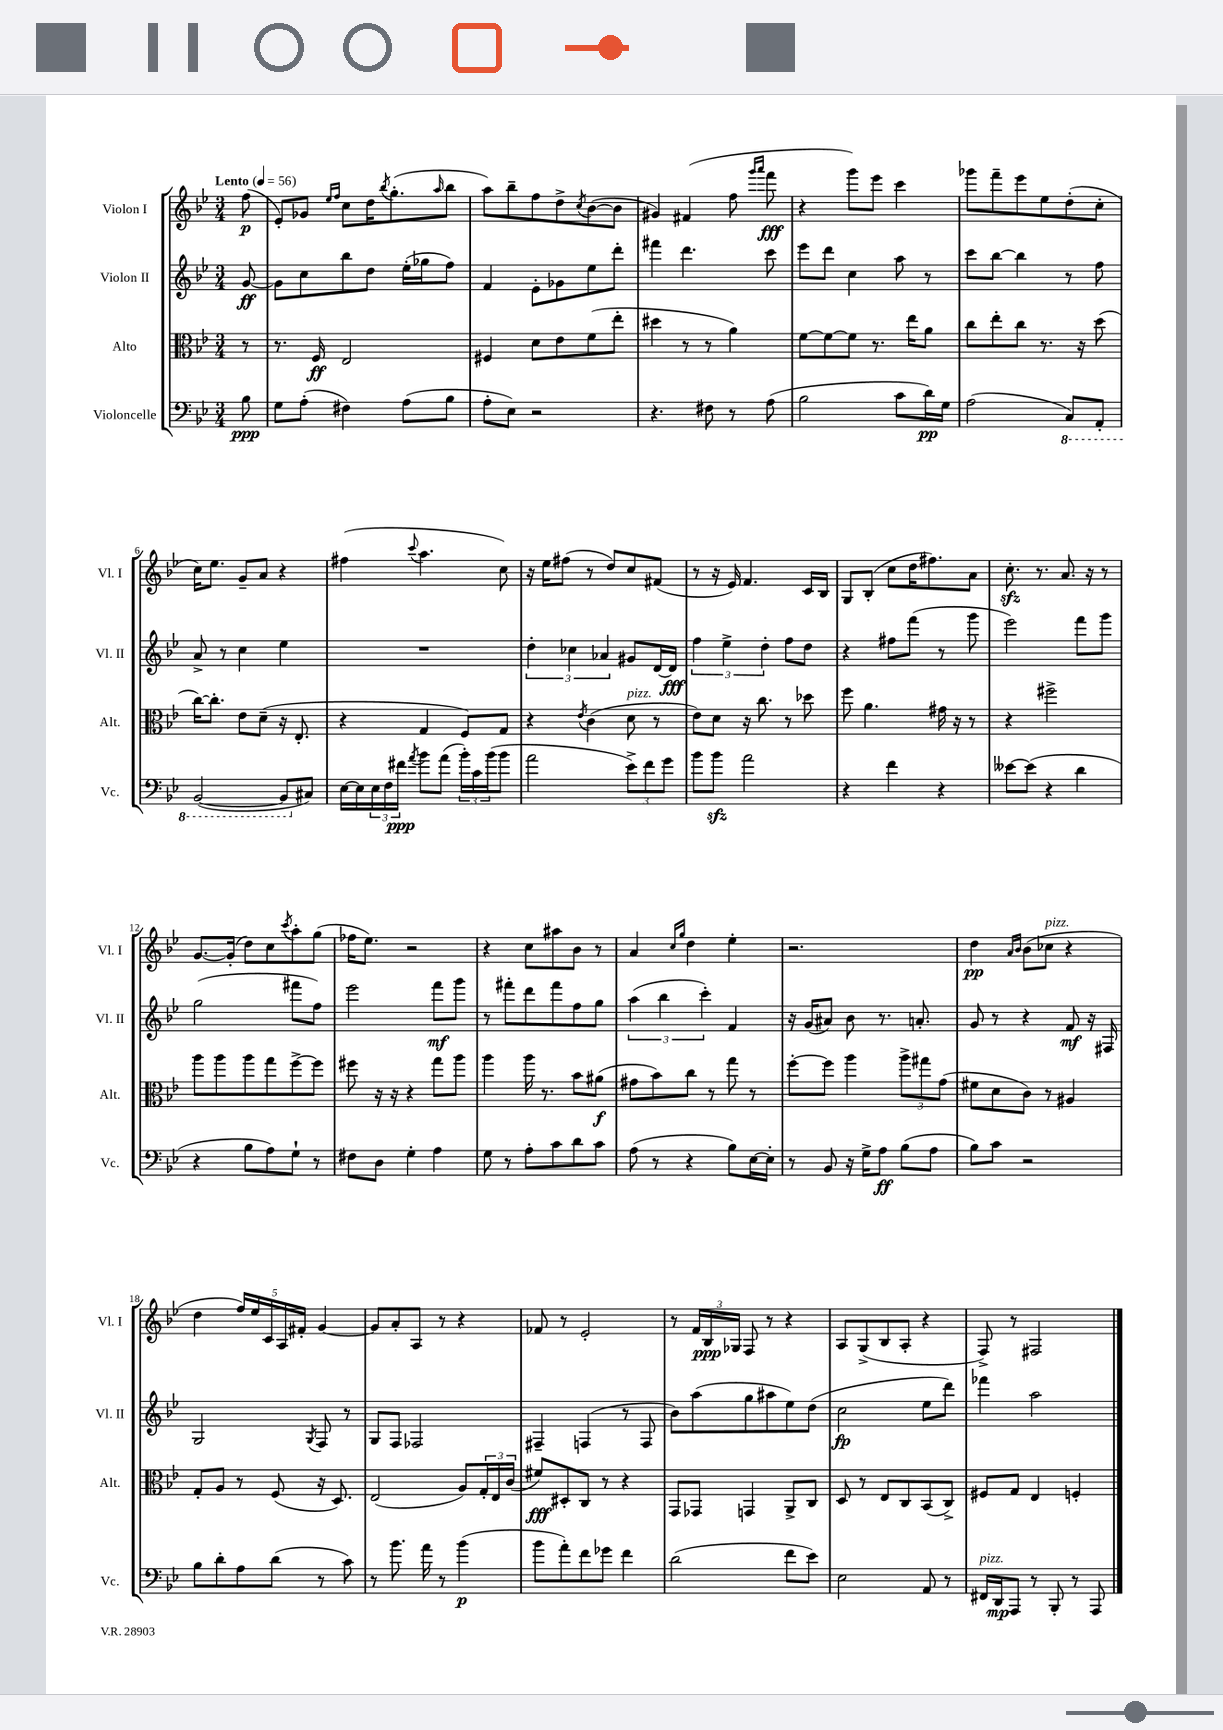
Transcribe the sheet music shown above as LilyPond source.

<<
\new StaffGroup <<
\new Staff = "s0" \with { instrumentName = "Violon I" shortInstrumentName = "Vl. I" } {
    \clef treble \key bes \major \numericTimeSignature \time 3/4 \partial 8 \tempo "Lento" 4 = 56
    f''8\p( |
    ees'8-.) ges'8 \grace { ees''16 f''16 } c''8 d''16 \acciaccatura { bes''8 } g''8.-.( \grace { a''16 } bes''8 |
    a''8) bes''8-- f''8 d''8-> \acciaccatura { c''8 } bes'8~( bes'8 |
    gis'4) fis'4( f''8 \grace { g'''16 a'''16 } f'''8\fff |
    r4 g'''8) ees'''8 c'''4 |
    ges'''8 f'''8-- ees'''8 ees''8 d''8-.( c''8-. |
    c''16) ees''8. g'8-- a'8 r4 |
    fis''4( \appoggiatura { c'''8 } a''4. c''8) |
    r16 ees''16 fis''8( r8 d''8) c''8 fis'8( |
    r8 r16 ees'16) f'4. c'16 bes16 |
    g8 bes8-.( c''8 d''16 fis''8.) a'8 |
    c''8.-.\sfz r8. a'8. r16 r8 |
    g'8.~ g'16-.( d''8) c''8 \acciaccatura { c'''8 } a''8-. g''8( |
    fes''16 ees''8.) r2 |
    r4 c''8 ais''8 bes'8 r8 |
    a'4 \grace { c''16 g''16 } d''4 ees''4-. |
    r2. |
    d''4\pp \grace { a'16 bes'16 } bes'8( ces''8^\markup { \italic "pizz." } r4 |
    d''4 \tuplet 5/4 { f''16) ees''16 c'16 a16 fis'16-. } g'4~ |
    g'8 a'8-. a8 r8 r4 |
    fes'8 r8 ees'2-. |
    r8 \tuplet 3/2 { f'16 bes16\ppp ges16 } f8 r8 r4 |
    a8 g8->( bes8 a8-. r4 |
    f8->) r8 fis2 \bar "|." |
}
\new Staff = "s1" \with { instrumentName = "Violon II" shortInstrumentName = "Vl. II" } {
    \clef treble \key bes \major \numericTimeSignature \time 3/4 \partial 8
    g'8~\ff |
    g'8 c''8 bes''8 d''8 ees''16-.( ges''16 f''8) |
    f'4 ees'8-. ges'8 ees''8 d'''8-. |
    fis'''4 d'''4. c'''8 |
    ees'''8 d'''8 c''4 a''8 r8 |
    c'''8 bes''8~ bes''4 r8 f''8 |
    a'8-> r8 c''4 ees''4 |
    R2. |
    \tuplet 3/2 { d''4-. ces''4 aes'4 } gis'8 d'16~ d'16\fff |
    \tuplet 3/2 { f''4 ees''4-> d''4-. } f''8 d''8 |
    r4 fis''8 f'''8( r8 g'''8 |
    ees'''2) f'''8 g'''8 |
    g''2( fis'''8 f''8) |
    ees'''2 f'''8\mf g'''8 |
    r8 fis'''8-. d'''8 fis'''8 f''8 g''8 |
    \tuplet 3/2 { a''4( bes''4 c'''4-.) } f'4 |
    r16 g'16( ais'8) bes'8 r8. a'8.-. |
    g'8 r8 r4 f'8\mf r16 fis16 |
    g2 \acciaccatura { g8 } f8 r8 |
    g8 f8 fes2 |
    fis4-- f4( r8 f8 |
    bes'8) a''8( g''8 ais''8 ees''8) d''8( |
    c''2\fp ees''8 d'''8) |
    fes'''4 a''2 \bar "|." |
}
\new Staff = "s2" \with { instrumentName = "Alto" shortInstrumentName = "Alt." } {
    \clef alto \key bes \major \numericTimeSignature \time 3/4 \partial 8
    r8 |
    r8. f16\ff ees2 |
    fis4 d'8 ees'8 f'8( ees''8-. |
    dis''4 r8 r8 a'4) |
    f'8~ f'8~ f'8 r8. ees''16 a'8 |
    c''8 ees''8-. c''8 r8. r16 d''8( |
    c''16~) c''8.-. ees'8 d'8--( r16 ees8.-. |
    r4 g4 f8) g8 |
    r4 \acciaccatura { ees'8 } c'4( d'8^\markup { \italic "pizz." } r8 |
    ees'8) d'8 r16 c''8. r8 des''8 |
    f''8 a'4. gis'16 r16 r8 |
    r4 fis''2-> |
    a''8 a''8 a''8 g''8 f''8~-> f''8 |
    fis''8 r16 r16 r4 g''8 a''8 |
    a''4 a''16 r8. bes'8 ais'8\f( |
    gis'8 bes'8) c''8 r8 g''8 r8 |
    f''8~-. f''8 a''4 \tuplet 3/2 { a''8-> gis''8 g'8( } |
    fis'8 d'8 c'8) r8 ais4 |
    g8-. a8 r8 f8( r16 d8.) |
    ees2( a8) \tuplet 3/2 { g16-. ees16 c'16( } |
    fis'8\fff) dis8-. c8 r8 r4 |
    g,8 ges,8 g,4 a,8-> c8 |
    d8 r8 ees8 c8 bes,8( c8->) |
    fis8 g8 ees4 f4-. \bar "|." |
}
\new Staff = "s3" \with { instrumentName = "Violoncelle" shortInstrumentName = "Vc." } {
    \clef bass \key bes \major \numericTimeSignature \time 3/4 \partial 8
    bes8\ppp |
    g8 a8-.( fis4) a8( bes8 |
    a8-. ees8) r2 |
    r4. fis8 r8 a8( |
    bes2 c'8 d'16\pp) g16 |
    a2( \ottava #-1 c,8) a,,8-. |
    bes,,2~( bes,,8 \ottava #0 cis8) |
    ees16~ ees16 \tuplet 3/2 { ees16 f16 fis'16\ppp } \acciaccatura { a'8 } bes'8 a'8( \tuplet 3/2 { bes'16-.) c'16 bes'16( } bes'8 |
    a'2 \tuplet 3/2 { ees'8->) f'8 g'8 } |
    bes'8 bes'8\sfz a'2 |
    r4 f'4 r4 |
    eeses'8~ eeses'8( r4 d'4 |
    r4 bes8 a8) g8-! r8 |
    fis8 d8 g4-. a4 |
    g8 r8 a8-. c'8 d'8 c'8 |
    a8( r8 r4 bes8) ees16~ ees16-. |
    r8 bes,8 r16 g16-> a8\ff bes8( a8 |
    bes8) c'8 r2 |
    bes8 d'8-. a8 d'8( r8 c'8) |
    r8 bes'8. a'16 r8 bes'4\p( |
    bes'8 a'8-.) f'8 ges'8 f'4 |
    d'2( f'8 ees'8) |
    ees2 a,8 r8 |
    fis,16^\markup { \italic "pizz." } d,16\mp a,,8 r8 bes,,8-. r8 a,,8 \bar "|." |
}
>>
>>
